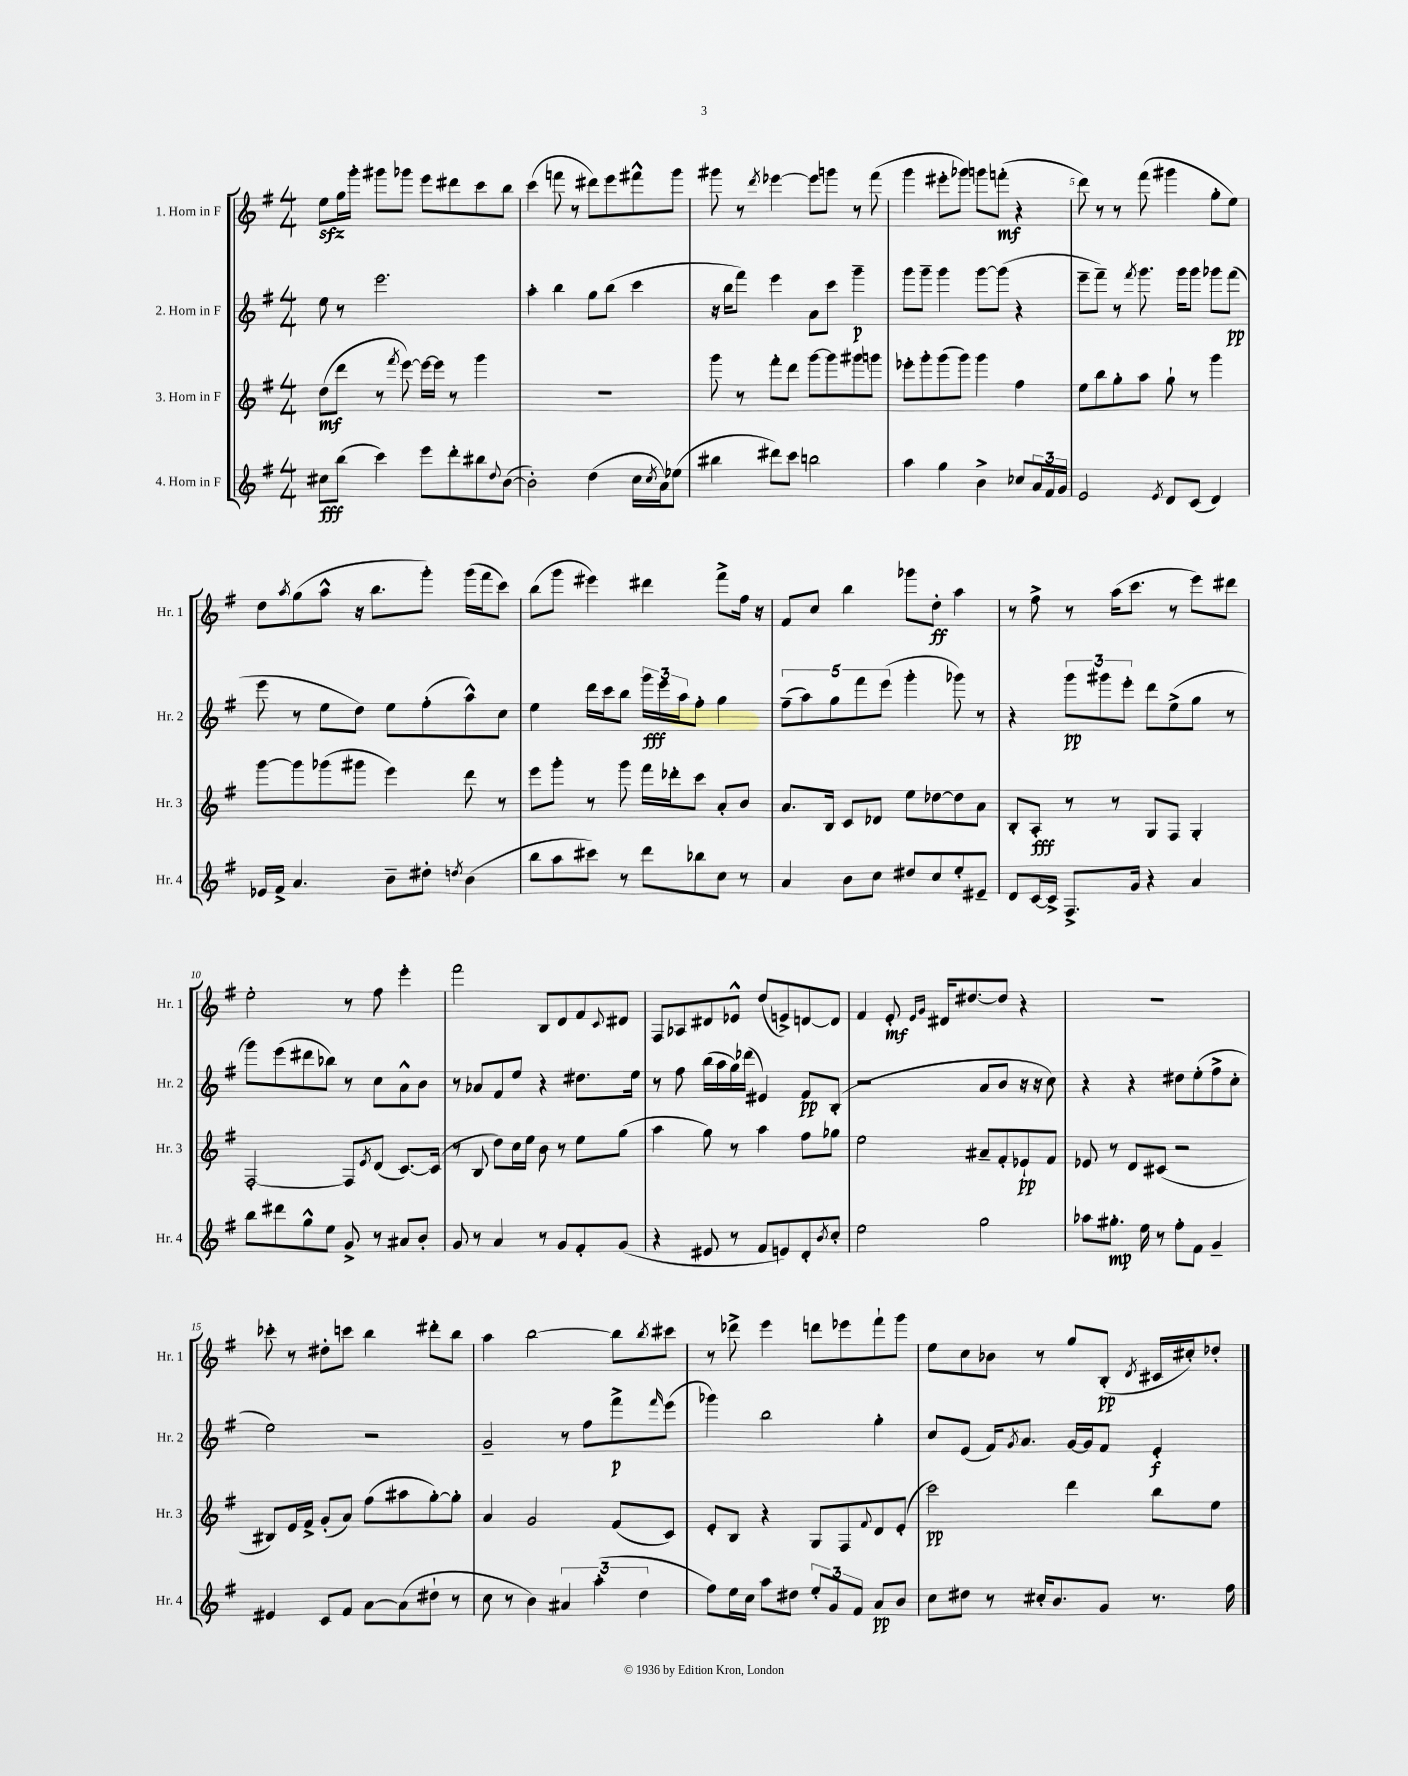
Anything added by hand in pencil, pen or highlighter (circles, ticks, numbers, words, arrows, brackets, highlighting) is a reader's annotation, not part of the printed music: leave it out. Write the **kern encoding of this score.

**kern	**kern	**kern	**kern
*staff4	*staff3	*staff2	*staff1
*clefG2	*clefG2	*clefG2	*clefG2
*k[f#]	*k[f#]	*k[f#]	*k[f#]
*M4/4	*M4/4	*M4/4	*M4/4
8cc#	(8dd	8ee	8ee
(8bb	8ddd	8r	16gg
.	.	.	16ggg'
4ccc)	8r	2.eee	8ggg#
.	8qfff#	.	.
.	[8eee)	.	8ggg-
8eee	16eee_	.	8eee
.	16eee]	.	.
8ddd'	8r	.	8ddd#
8bb#	4ggg	.	8ccc
8qqdd	.	.	.
([8b	.	.	8bb
=	=	=	=
2b'])	1r	4aa'	(4ccc
.	.	4bb	8fff
.	.	.	8r
(4dd	.	8gg	8ddd#)
.	.	(8bb	8eee
16cc	.	4ccc	8fff#^^
8qcc	.	.	.
16a)	.	.	.
(8ee-	.	.	8ggg
=	=	=	=
4bb#	8ggg	16r	8ggg#
.	.	16bb	.
.	8r	8fff#)	8r
.	.	.	8qddd
8ddd#)	8fff#'	4eee	[4eee-
8ccc	8ddd	.	.
2bb	[8ggg	8a	8eee-]
.	8ggg]	8ccc	8ggg
.	8ggg#	4ggg~	8r
.	8ggg	.	(8fff#
=	=	=	=
4aa	8eee-'	8ggg	4ggg
.	8ggg'	8ggg~	.
4gg	(8ggg	4ggg	8eee#'
.	8ggg)	.	8ggg-)
4b^	4ggg	[8ggg	8ggg
.	.	(8ggg]	(8fff'
8cc-	4ff#	4r	4r
24a	.	.	.
24f#	.	.	.
24g	.	.	.
=	=	=	=
2e	8ee	8eee~	8ddd)
.	8bb	8fff#~)	8r
.	8gg'	8r	8r
.	.	8qfff#	.
.	8aa	8.ggg	(8fff#
8qe	.	.	.
8d	8gg`	.	4ggg#
.	.	16ggg	.
(8c	8r	8ggg	.
4d)	4ggg	8ggg-	8gg'
.	.	(8fff#	8ee)
=	=	=	=
16e-	[8ggg	8eee	8dd
16f#^	.	.	.
.	.	.	8qaa
4.a	8ggg]	8r	(8gg
.	(8ggg-	8ee	8aa^^
.	8ggg#	8dd)	16r
.	.	.	8.bb
8b~	4eee)	8ee	.
8dd#'	.	(8ff#'	8ggg')
8qdd	.	.	.
(4b	8ddd	8aa^^)	(16ggg
.	.	.	16fff#
.	8r	8cc	8ccc)
=	=	=	=
8bb	8eee	4ee	(8bb
8aa	8ggg'	.	8ggg
8ccc#)	8r	16ddd	4eee#)
.	.	16ccc	.
8r	8ggg	8bb	.
8ddd	16fff#	24ggg	4ddd#
.	.	24eee	.
.	16ddd-'	.	.
.	.	24aa	.
8bb-	8ccc	8ff#'	.
8cc	8a'	4gg	8fff#^
8r	8b	.	16ff#
.	.	.	16r
=	=	=	=
4a	8.a	(10ff#~	8f#
.	.	10aa)	.
.	.	.	8cc
.	16B	.	.
.	.	10gg	.
8b	8c	.	4bb
.	.	10fff#	.
8cc	8d-	.	.
.	.	(10eee	.
8dd#	8ee	4ggg'	8ggg-
8cc	[8dd-	.	8dd'
8ee'	8dd-]	8ggg-)	4aa
8e#~	8a	8r	.
=	=	=	=
8d	8B'	4r	8r
[16c	8A'	.	8ff#^
16c^]	.	.	.
8.F#^	8r	12ggg	8r
.	.	12ggg#	.
.	8r	.	(16aa
.	.	12eee'	.
16g	.	.	8.ccc
4r	8G	8ddd	.
.	8F#	(8ee^	8r
4a	4G'	8gg	8eee)
.	.	8r	8ddd#
=	=	=	=
8bb	[2F#'	8ggg)	2ee'
8ddd#	.	(8eee	.
8gg^^	.	8ddd#	.
8ee	.	8bb-)	.
8g^	8F#]	8r	8r
.	8qe	.	.
8r	(8d	8cc	8ff#
8a#	[8.c)	8a^^	4eee'
8b'	.	8b	.
.	(16c]	.	.
=	=	=	=
8g	8r	8r	2fff#
8r	8B	8a-	.
4a	8dd)	8f#	.
.	16cc	8ee	.
.	16ee	.	.
8r	8b	4r	8B
8g	8r	.	8d
8f#'	8ee	8.dd#	8f#
.	.	.	8qqc
(8g	(8gg	.	8d#
.	.	16ee	.
=	=	=	=
4r	4aa	8r	8F#
.	.	8ff#	8A-
8e#	8gg)	(16bb	8d#
.	.	16aa	.
8r	8r	16gg)	8e-^^
.	.	(16ddd-	.
8f#	4aa	4e#)	(8dd
8e)	.	.	8e^)
8d'	8ff#	8f#	[8d
8qb	.	.	.
8cc'	8gg-	(8B'	8d]
=	=	=	=
2ee	2ee	2r	4f#
.	.	.	8e'
.	.	.	16qqe
.	.	.	16qqg
.	.	.	16d#
.	.	.	[8.dd#
2gg	8a#~	8a	.
.	8f#'	8b	8dd#]
.	8e-`	16r	4r
.	.	16r	.
.	8f#	8cc)	.
=	=	=	=
8aa-	8e-	4r	1r
8.gg#'	8r	.	.
.	8d	4r	.
16ee	.	.	.
8r	(8c#	.	.
8ff#'	2r	8dd#	.
8f#	.	(8ee'	.
4g~	.	8ff#^	.
.	.	8cc'	.
=	=	=	=
4e#	8B#)	2ee)	8ccc-'
.	16e	.	8r
.	16f#^	.	.
8c	(8g'	.	8dd#'
8f#	8a)	.	8ccc
[8a	(8ff#	2r	4bb
(8a]	8aa#	.	.
8dd#`	[8gg')	.	8ddd#'
8r	8gg']	.	8bb
=	=	=	=
8cc	4a	2g~	4aa
8r	.	.	.
4b)	2g	.	[2bb
6a#	.	8r	.
.	.	8ff#	.
(6aa'	.	.	.
.	(8f#	8fff#^	8bb]
6dd	.	.	.
.	.	16qqfff#	8qbb
.	8c)	(8eee	8ccc#
=	=	=	=
8ff#)	8e'	4ggg-)	8r
16ee	8B	.	8ddd-^
16cc	.	.	.
8aa	4r	2bb	4eee
8dd#	.	.	.
12ee'	8G	.	8ddd
12g	.	.	.
.	8F#	.	8eee-
12f#	.	.	.
.	8qqf#	.	.
8a	8d	4gg'	8fff#`
8b	(8e'	.	8ggg
=	=	=	=
8cc	2ccc)	8cc	8ee
8dd#	.	(8e	8cc
8r	.	16f#)	8b-
.	.	8qg	.
.	.	8.a	.
16cc#'	.	.	8r
8.b	.	.	.
.	4ddd	[16g	8gg
.	.	16g]	.
8g	.	8f#	(8B'
.	.	.	8qd
8.r	8bb	4e'	16c#
.	.	.	16cc#')
.	8ee	.	8dd-'
16ff#	.	.	.
==	==	==	==
*-	*-	*-	*-
